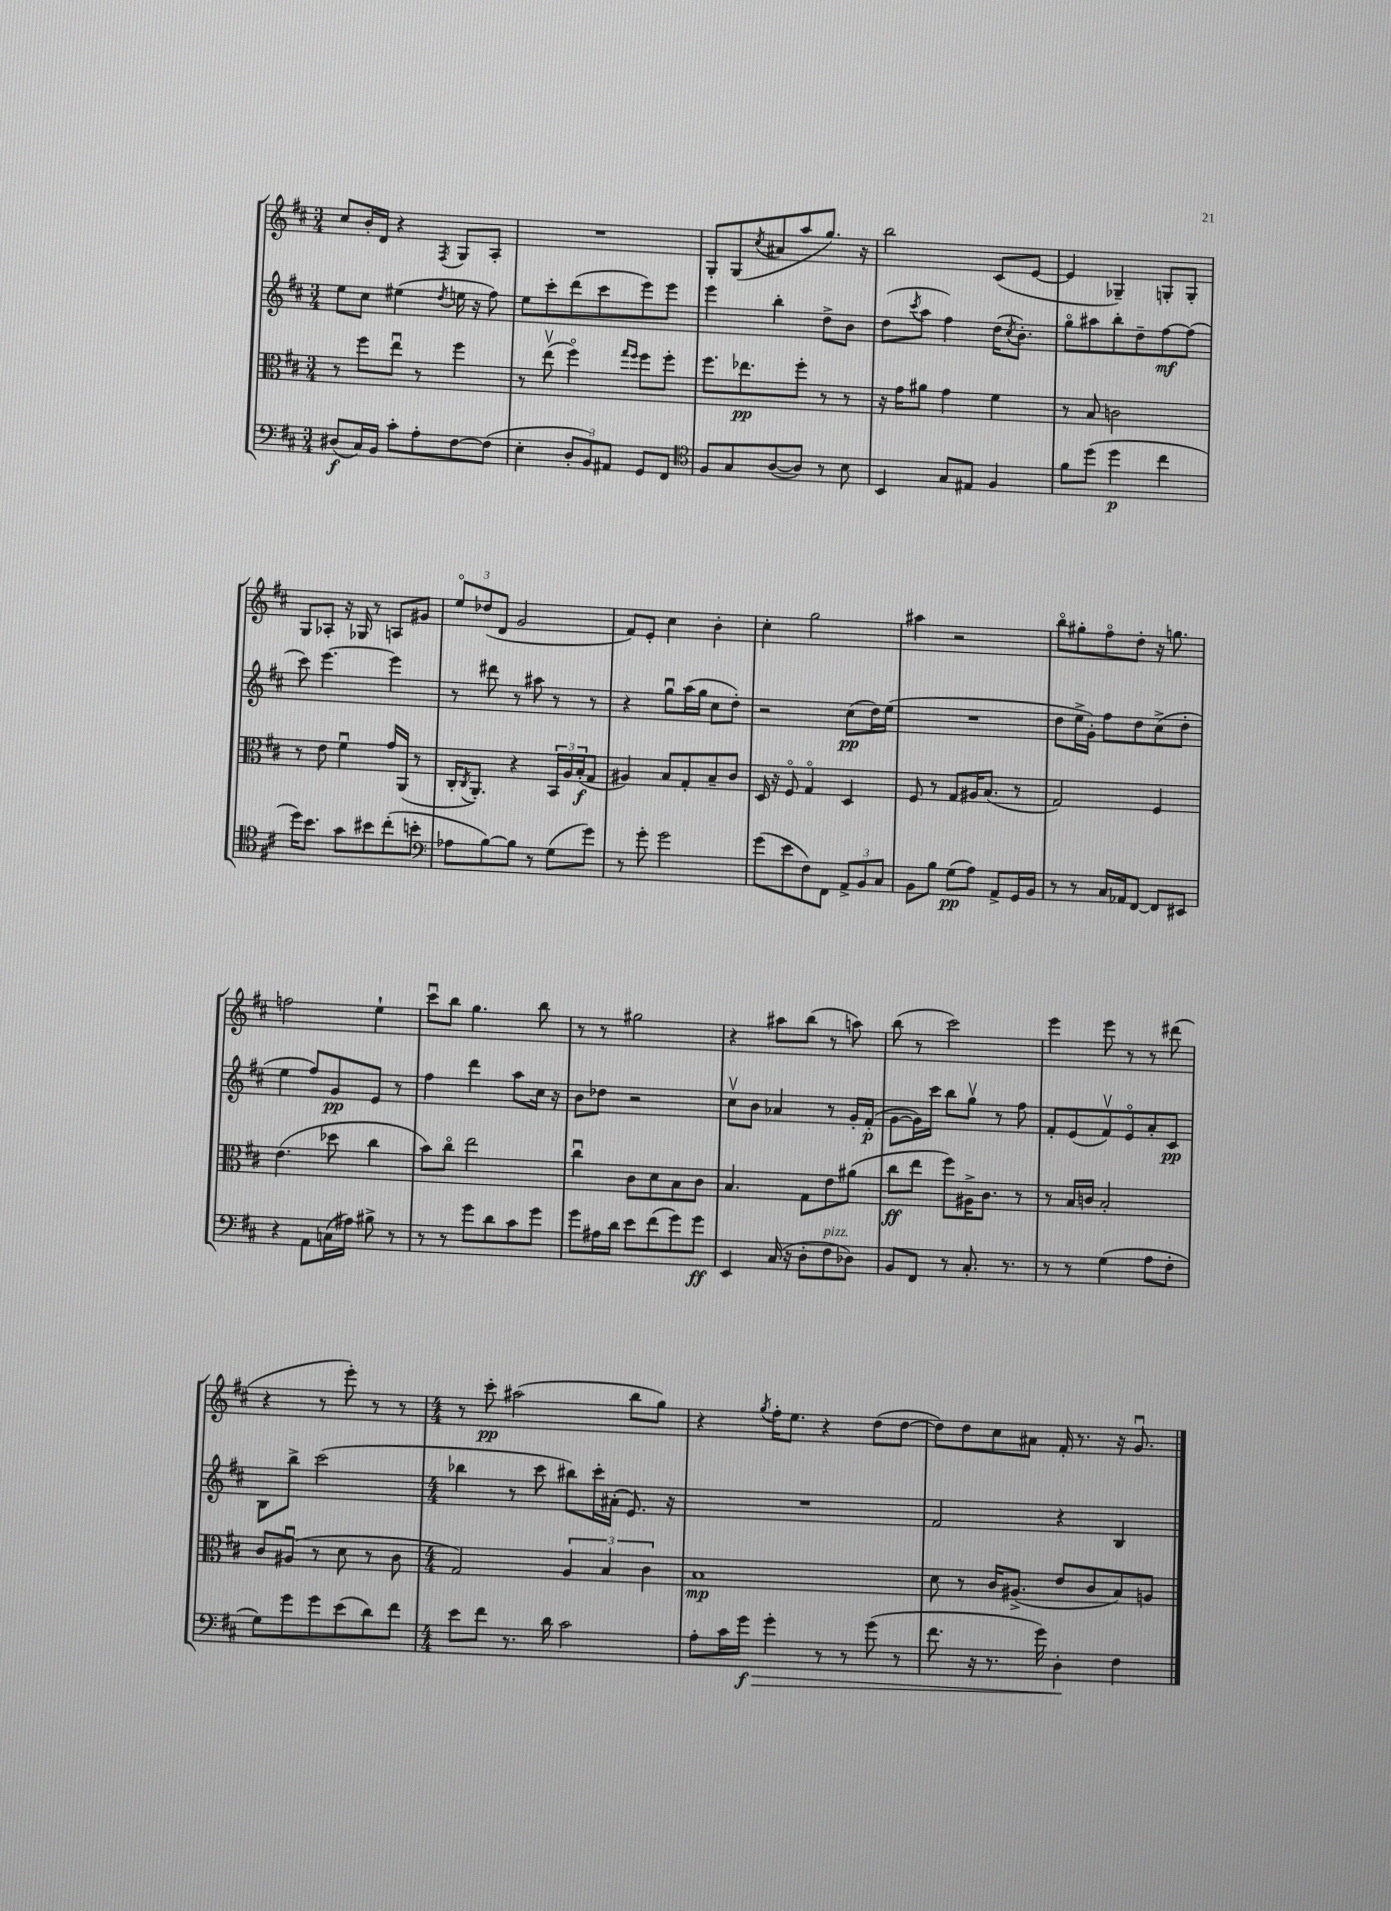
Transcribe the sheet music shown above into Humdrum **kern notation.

**kern	**kern	**kern	**kern
*staff4	*staff3	*staff2	*staff1
*clefF4	*clefC3	*clefG2	*clefG2
*k[f#c#]	*k[f#c#]	*k[f#c#]	*k[f#c#]
*M3/4	*M3/4	*M3/4	*M3/4
(8D#	8r	8ee	8cc#
16C#)	8ff#	8cc#	16b'
16BB	.	.	16d
8c#'	8eeu	(4ee#	4r
8A'	8r	.	.
.	.	8qdd	8qF#
[8F#	4ff#	16ee	8G
.	.	16r	.
(8F#]	.	8ff#)	8A'
=	=	=	=
4E'	8r	8ee	2.r
.	(8eev	8ccc#'	.
12D'	4ff#o)	(8ddd	.
12BB)	.	.	.
.	.	8ccc#	.
12AA#	.	.	.
.	16qqgg	.	.
.	16qqff#	.	.
8GG	8ff#	8eee)	.
8FF#	8ff#'	8eee	.
=	=	=	=
*clefC4	*	*	*
8F#	8.ff#	4eee	8G'
8G	.	.	(8G
.	8.ee-	.	.
.	.	.	8qcc#
([8A	.	4bb'	8a#
8A])	8ff#'	.	8aa
8r	8r	8dd^	8.gg)
8B	8r	8b	.
.	.	.	16r
=	=	=	=
4BB	16r	(8dd	2bb
.	16g	.	.
.	.	8qccc#	.
.	8a#	8aa	.
8G	4g	4ff#)	.
8E#	.	.	.
4F#	4f#	(16dd	(8c#
.	.	8qcc#	.
.	.	8.b')	.
.	.	.	[8e
=	=	=	=
8f#	8r	8ggo	4e]
(8dd	8B	8aa#	.
4dd	2c	8bb'	4G-~)
.	.	8dd~	.
4cc#	.	[8ff#	8G'
.	.	(8ff#]	8G'
=	=	=	=
16dd)	8r	8ccc#)	8G
8.b	.	.	.
.	8e	[4.eee	8A-'
8g	4f#u	.	16r
.	.	.	16G-
8b#	.	.	8r
(8cc#'	16g	4eee]	8A
.	(16AA	.	.
8b'	8r	.	8g#
=	=	=	=
*clefF4	*	*	*
8A-	16C#'	8r	12eeo
.	8qC#	.	.
.	8.AA')	.	.
.	.	.	(12dd-
[8B)	.	8ddd#	.
.	.	.	12d
8B]	4r	8r	2g
8r	.	8aa#	.
(8G	24BB	8r	.
.	24A	.	.
.	(24B'	.	.
8g)	8G	8r	.
=	=	=	=
8r	4A#)	4r	8f#)
8g'	.	.	8e'
2g	8B	8ggu	4cc#
.	8G'	(16aa	.
.	.	16gg	.
.	8B~	8cc#	4b'
.	8c#	8dd')	.
=	=	=	=
(8g	16D	2r	4cc#'
.	16r	.	.
8e	8F#o	.	.
8F#)	4Go	.	2gg
8FF#	.	.	.
12AA^	4D	(8cc#	.
12BB	.	.	.
.	.	16dd)	.
12C#	.	.	.
.	.	(16ee	.
=	=	=	=
8BB	8F#	2.r	4aa#
8B	8r	.	.
(8G	8G	.	2r
8A)	16A#	.	.
.	(8.B	.	.
8AA^	.	.	.
16GG	8r	.	.
16BB	.	.	.
=	=	=	=
8r	2G)	8dd	8bbo
8r	.	16ee^	8gg#'
.	.	16g')	.
16C#	.	8ff#	8ff#o
16AA-	.	.	.
[8FF#	.	8dd	8dd'
8FF#]	4F#	(8cc#^	16r
.	.	.	8.gg
8EE#	.	8dd'	.
=	=	=	=
4r	(4.e	4ee	2ff
8AA	.	8ff#)	.
(16C	8dd-	8g	.
16A#)	.	.	.
8B#^	4cc#	8e	4ee`
8r	.	8r	.
=	=	=	=
8r	8b)	4ff#	8ccc#u
8r	8cc#o	.	8bb
8g	2ee	4ddd	4.gg
8d	.	.	.
8c#	.	8aa	.
8g	.	16cc#	8bb
.	.	16r	.
=	=	=	=
8g	4cc#u	8b	8r
16A#	.	8dd-	8r
16d	.	.	.
8e	8c#	2r	2gg#
(8f#	8d	.	.
8g)	8B	.	.
8g	8c#	.	.
=	=	=	=
4EE	4.B	8cc#v	4r
.	.	8b	.
(16C#	.	4a-	8aa#
16r	.	.	.
8D'	8G	.	(8bb
8F#	8e	8r	8r
8D-)	(8a#	16g'	8aa)
.	.	(16f#'	.
=	=	=	=
8BB	8cc#	[8g	(8bb
8FF#	8ee	16g])	8r
.	.	16ccc#	.
8r	8ff#)	8bb	2ccc#)
8.C#'	16A#^	8ggv	.
.	8.c#	.	.
.	.	8r	.
8.r	.	.	.
.	8r	8ff#	.
=	=	=	=
8r	8r	8f#'	4eee
8r	16B	(8e	.
.	16c	.	.
(4G	2B'	8f#v)	8eee
.	.	8eo	8r
8A	.	8a'	8r
8F#'	.	8c#	(8ddd#
=	=	=	=
8G)	8c#	8B	4r
8g	(8A#u	8bb^	.
8g	8r	(2ccc#	8r
(8e	8d	.	8eee')
8d)	8r	.	8r
8f#	8c#	.	8r
=	=	=	=
*M4/4	*M4/4	*M4/4	*M4/4
8e	2G)	4bb-	8r
8f#	.	.	8ccc#'
8.r	.	8r	(2aa#
.	.	8ccc#	.
16d	.	.	.
2c#	6A	8bb#)	.
.	.	16ccc#'	.
.	6B	.	.
.	.	(16a#'	.
.	.	8.e)	8bb
.	6c#	.	.
.	.	.	8gg)
.	.	16r	.
=	=	=	=
8A'	1B	1r	4r
16c#	.	.	.
16g	.	.	.
.	.	.	8qgg
4g'	.	.	16ff#'
.	.	.	8.ee
8r	.	.	4r
8r	.	.	.
(8g	.	.	(8dd
8r	.	.	[8dd
=	=	=	=
8.f#	8d	2f#	8dd])
.	8r	.	8dd
16r	.	.	.
8.r	16c#	.	8cc#
.	(8.A#^	.	.
.	.	.	8a#
16g)	.	.	.
4D'	8e	4r	16f#'
.	.	.	8.r
.	8c#	.	.
4F#	8B)	4B	16r
.	.	.	8.gu
.	8A	.	.
==	==	==	==
*-	*-	*-	*-
